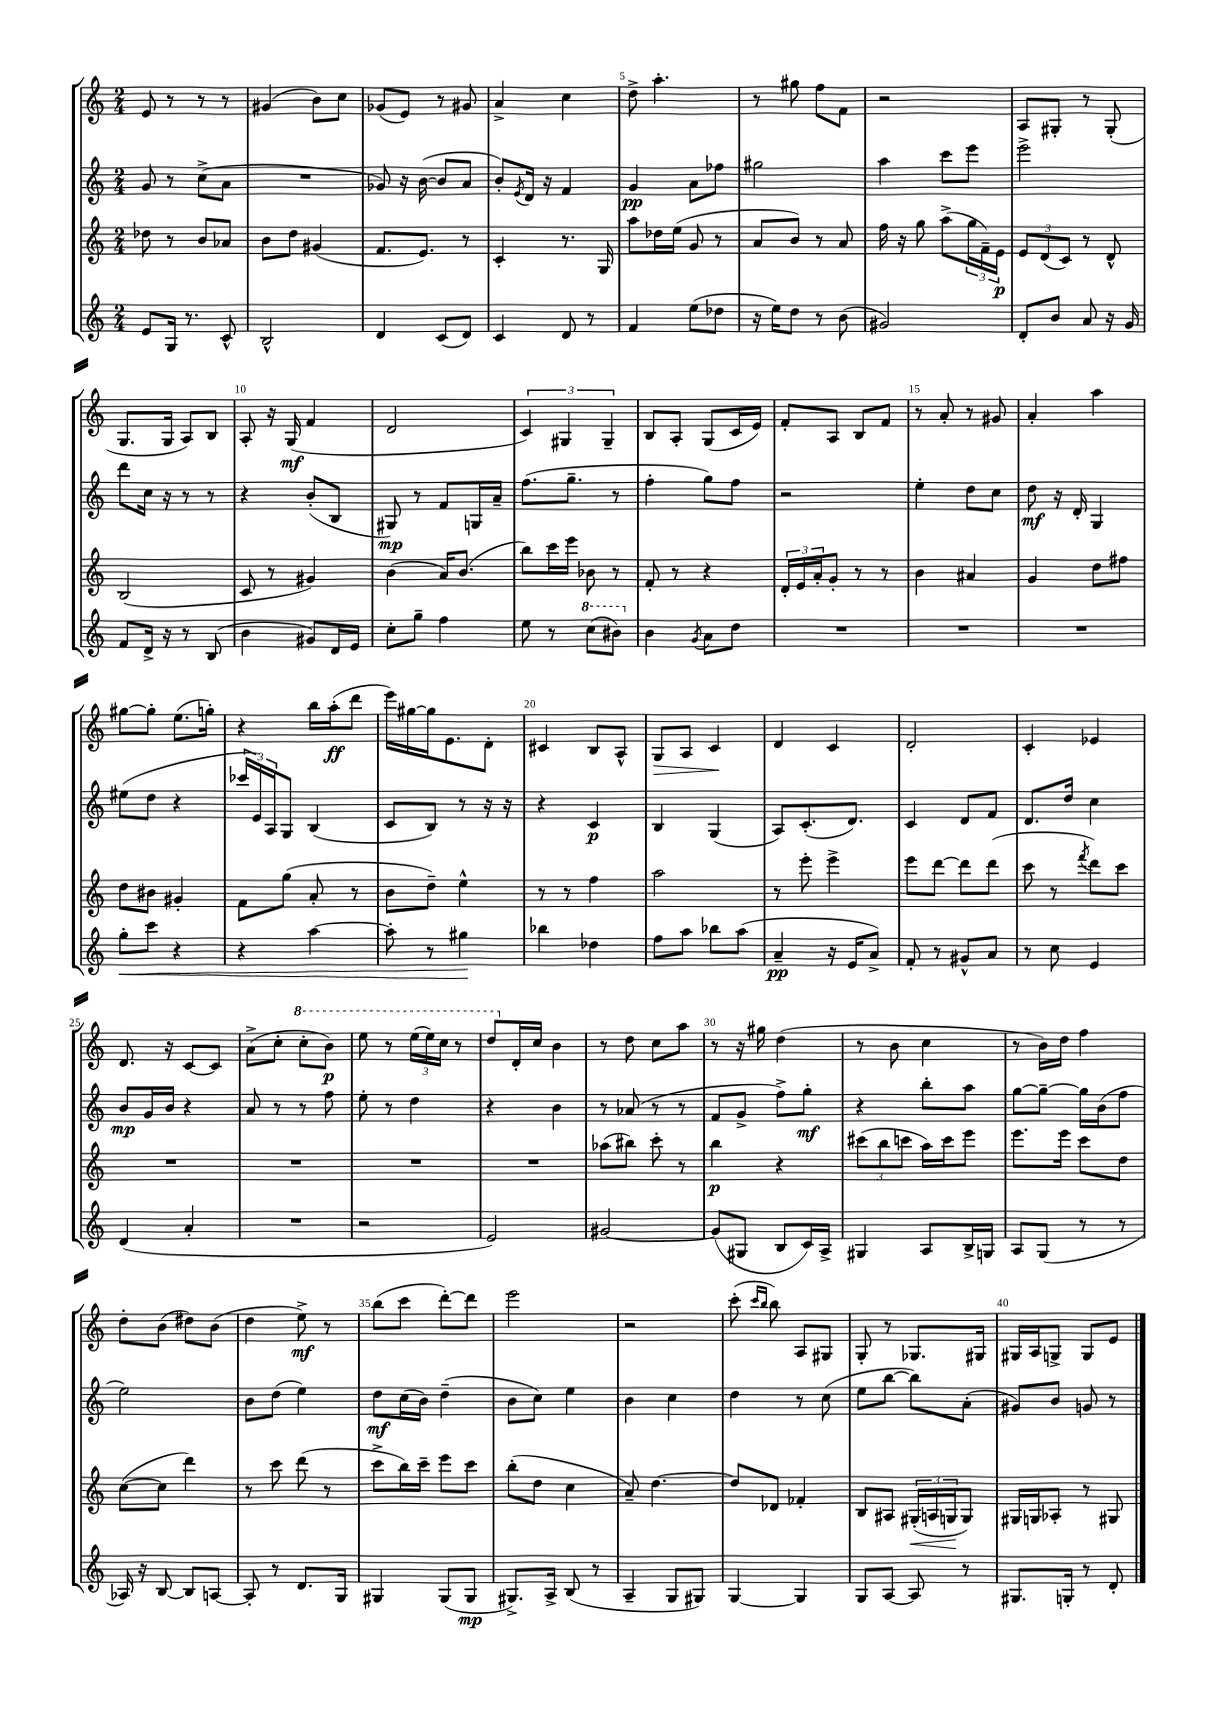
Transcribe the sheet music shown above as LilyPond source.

<<
\new StaffGroup <<
\new Staff = "s0" {
    \clef treble \key c \major \numericTimeSignature \time 2/4
    e'8 r8 r8 r8 |
    gis'4( b'8) c''8 |
    ges'8( e'8) r8 gis'8 |
    a'4-> c''4 |
    d''8-> a''4.-. |
    r8 gis''8 f''8 f'8 |
    r2 |
    a8 gis8-. r8 gis8-.( |
    g8. g16 a8) b8 |
    a8-. r16 g16\mf( f'4 |
    d'2 |
    \tuplet 3/2 { c'4) gis4 gis4-- } |
    b8 a8-. g8( c'16 e'16) |
    f'8-. a8 b8 f'8 |
    r8 a'8-. r8 gis'8 |
    a'4-. a''4 |
    gis''8~ gis''8-. e''8.( g''16-.) |
    r4 b''16 a''16-.\ff( d'''8 |
    e'''16) gis''16~ gis''16 e'8. d'8-. |
    cis'4 b8 a8-^ |
    g8\> a8 c'4\! |
    d'4 c'4 |
    d'2-. |
    c'4-. ees'4 |
    d'8. r16 c'8~ c'8 |
    a'8->( c''8-. \ottava #1 c'''8-. b''8\p) |
    e'''8 r8 \tuplet 3/2 { e'''16( e'''16) c'''16 } r8 |
    d'''8 \ottava #0 d'16-. c''16 b'4 |
    r8 d''8 c''8 a''8 |
    r8 r16 gis''16 d''4( |
    r8 b'8 c''4 |
    r8 b'16) d''16 f''4 |
    d''8-. b'8( dis''8) b'8( |
    d''4 e''8->\mf) r8 |
    b''8( c'''8 d'''8~-.) d'''8 |
    e'''2 |
    r2 |
    c'''8-.( \grace { c'''16 b''16 } b''8) a8 gis8 |
    g8-. r8 ges8. gis16 |
    gis16 a16 g8-> g8 e'8 \bar "|." |
}
\new Staff = "s1" {
    \clef treble \key c \major \numericTimeSignature \time 2/4
    g'8 r8 c''8->( a'8 |
    R2 |
    ges'8) r16 b'16~( b'8 a'8 |
    b'8-.) \acciaccatura { e'8 } d'16 r16 f'4 |
    g'4\pp a'8 fes''8 |
    gis''2 |
    a''4 c'''8 e'''8 |
    e'''2-> |
    d'''8 c''16 r16 r8 r8 |
    r4 b'8-.( b8 |
    gis8\mp) r8 f'8 g16 a'16-- |
    f''8.( g''8.-- r8 |
    f''4-. g''8) f''8 |
    r2 |
    e''4-. d''8 c''8 |
    d''8\mf r16 d'16-. g4 |
    eis''8( d''8 r4 |
    \tuplet 3/2 { ces'''16 e'16) a16 } g8 b4( |
    c'8 b8) r8 r16 r16 |
    r4 c'4\p |
    b4 g4( |
    a8) c'8.-.( d'8.) |
    c'4 d'8 f'8 |
    d'8. d''16 c''4 |
    b'8\mp g'16 b'16 r4 |
    a'8 r8 r8 f''8 |
    e''8-. r8 d''4 |
    r4 b'4 |
    r8 aes'8( r8 r8 |
    f'8 g'8-> f''8->) g''8-.\mf |
    r4 b''8-. a''8 |
    g''8~ g''8~-- g''16 b'16( f''8 |
    e''2) |
    b'8 d''8( e''4) |
    d''8\mf c''16( b'16) d''4--( |
    b'8 c''8) e''4 |
    b'4 c''4 |
    d''4 r8 c''8( |
    e''8 b''8~ b''8) a'8-.( |
    gis'8) b'8 g'8 r8 \bar "|." |
}
\new Staff = "s2" {
    \clef treble \key c \major \numericTimeSignature \time 2/4
    des''8 r8 b'8 aes'8 |
    b'8 d''8 gis'4( |
    f'8. e'8.) r8 |
    c'4-. r8. g16 |
    a''8 des''16 e''16( g'8 r8 |
    a'8 b'8) r8 a'8 |
    f''16 r16 g''8 a''8->( \tuplet 3/2 { g''16 f'16--) e'16\p } |
    \tuplet 3/2 { e'8 d'8( c'8) } r8 d'8-^ |
    b2( |
    c'8 r8 gis'4) |
    b'4( a'16) b'8.( |
    b''8) c'''16 e'''16 bes'8 r8 |
    f'8-. r8 r4 |
    \tuplet 3/2 { d'16-. e'16 a'16-. } g'8-. r8 r8 |
    b'4 ais'4 |
    g'4 d''8 fis''8 |
    d''8 bis'8 gis'4-. |
    f'8 g''8( a'8-. r8 |
    b'8 d''8--) e''4-^ |
    r8 r8 f''4 |
    a''2 |
    r8 e'''8-. e'''4-> |
    e'''8 d'''8~ d'''8 d'''8( |
    c'''8 r8 \acciaccatura { f'''8 } d'''8) c'''8 |
    R2 |
    R2 |
    R2 |
    R2 |
    aes''8( bis''8) c'''8-. r8 |
    b''4\p r4 |
    \tuplet 3/2 { cis'''8( b''8 c'''8 } a''16) c'''16 e'''8 |
    e'''8. e'''16 c'''8 d''8 |
    c''8~( c''8 d'''4) |
    r8 c'''8 d'''8( r8 |
    c'''8-> b''16) c'''16-- e'''8 c'''8 |
    b''8-.( d''8 c''4 |
    a'8--) d''4.~ |
    d''8 des'8 fes'4-. |
    b8 ais8 \tuplet 3/2 { gis16-.\<( a16 g16\! } g8) |
    gis16 g16 aes8-. r8 gis8 \bar "|." |
}
\new Staff = "s3" {
    \clef treble \key c \major \numericTimeSignature \time 2/4
    e'8 g16 r8. c'8-^ |
    b2-^ |
    d'4 c'8( d'8) |
    c'4 d'8 r8 |
    f'4 e''8( des''8 |
    r16 e''16) d''8 r8 b'8( |
    gis'2) |
    d'8-. b'8 a'8 r16 g'16 |
    f'8 d'16-> r16 r8 b8( |
    b'4 gis'8) d'16 e'16 |
    c''8-. g''8-- f''4 |
    e''8 r8 \ottava #1 c'''8( bis''8) \ottava #0 |
    b'4 \acciaccatura { g'8 } a'8 d''8 |
    R2 |
    R2 |
    R2 |
    g''8-.\< c'''8 r4 |
    r4 a''4~ |
    a''8-. r8 gis''4\! |
    bes''4 des''4 |
    f''8 a''8 bes''8 a''8( |
    a'4--\pp r16 e'16 a'8->) |
    f'8-. r8 gis'8-^ a'8 |
    r8 c''8 e'4 |
    d'4( a'4-. |
    R2 |
    r2 |
    e'2) |
    gis'2~ |
    gis'8( gis8 b8 c'16) a16-> |
    gis4 a8 b16-> g16 |
    a8 g8( r8 r8 |
    aes16) r16 b8~ b8 a8~ |
    a8-. r8 d'8. g16 |
    gis4 gis8( gis8\mp |
    gis8.->) a16-> b8( r8 |
    a4-- g8 gis8) |
    g4~ g4 |
    g8 a8~ a8 r8 |
    gis8. g16-. r8 d'8-. \bar "|." |
}
>>
>>
\layout { \context { \Score \override BarNumber.break-visibility = ##(#f #t #t) barNumberVisibility = #(every-nth-bar-number-visible 5) } }
